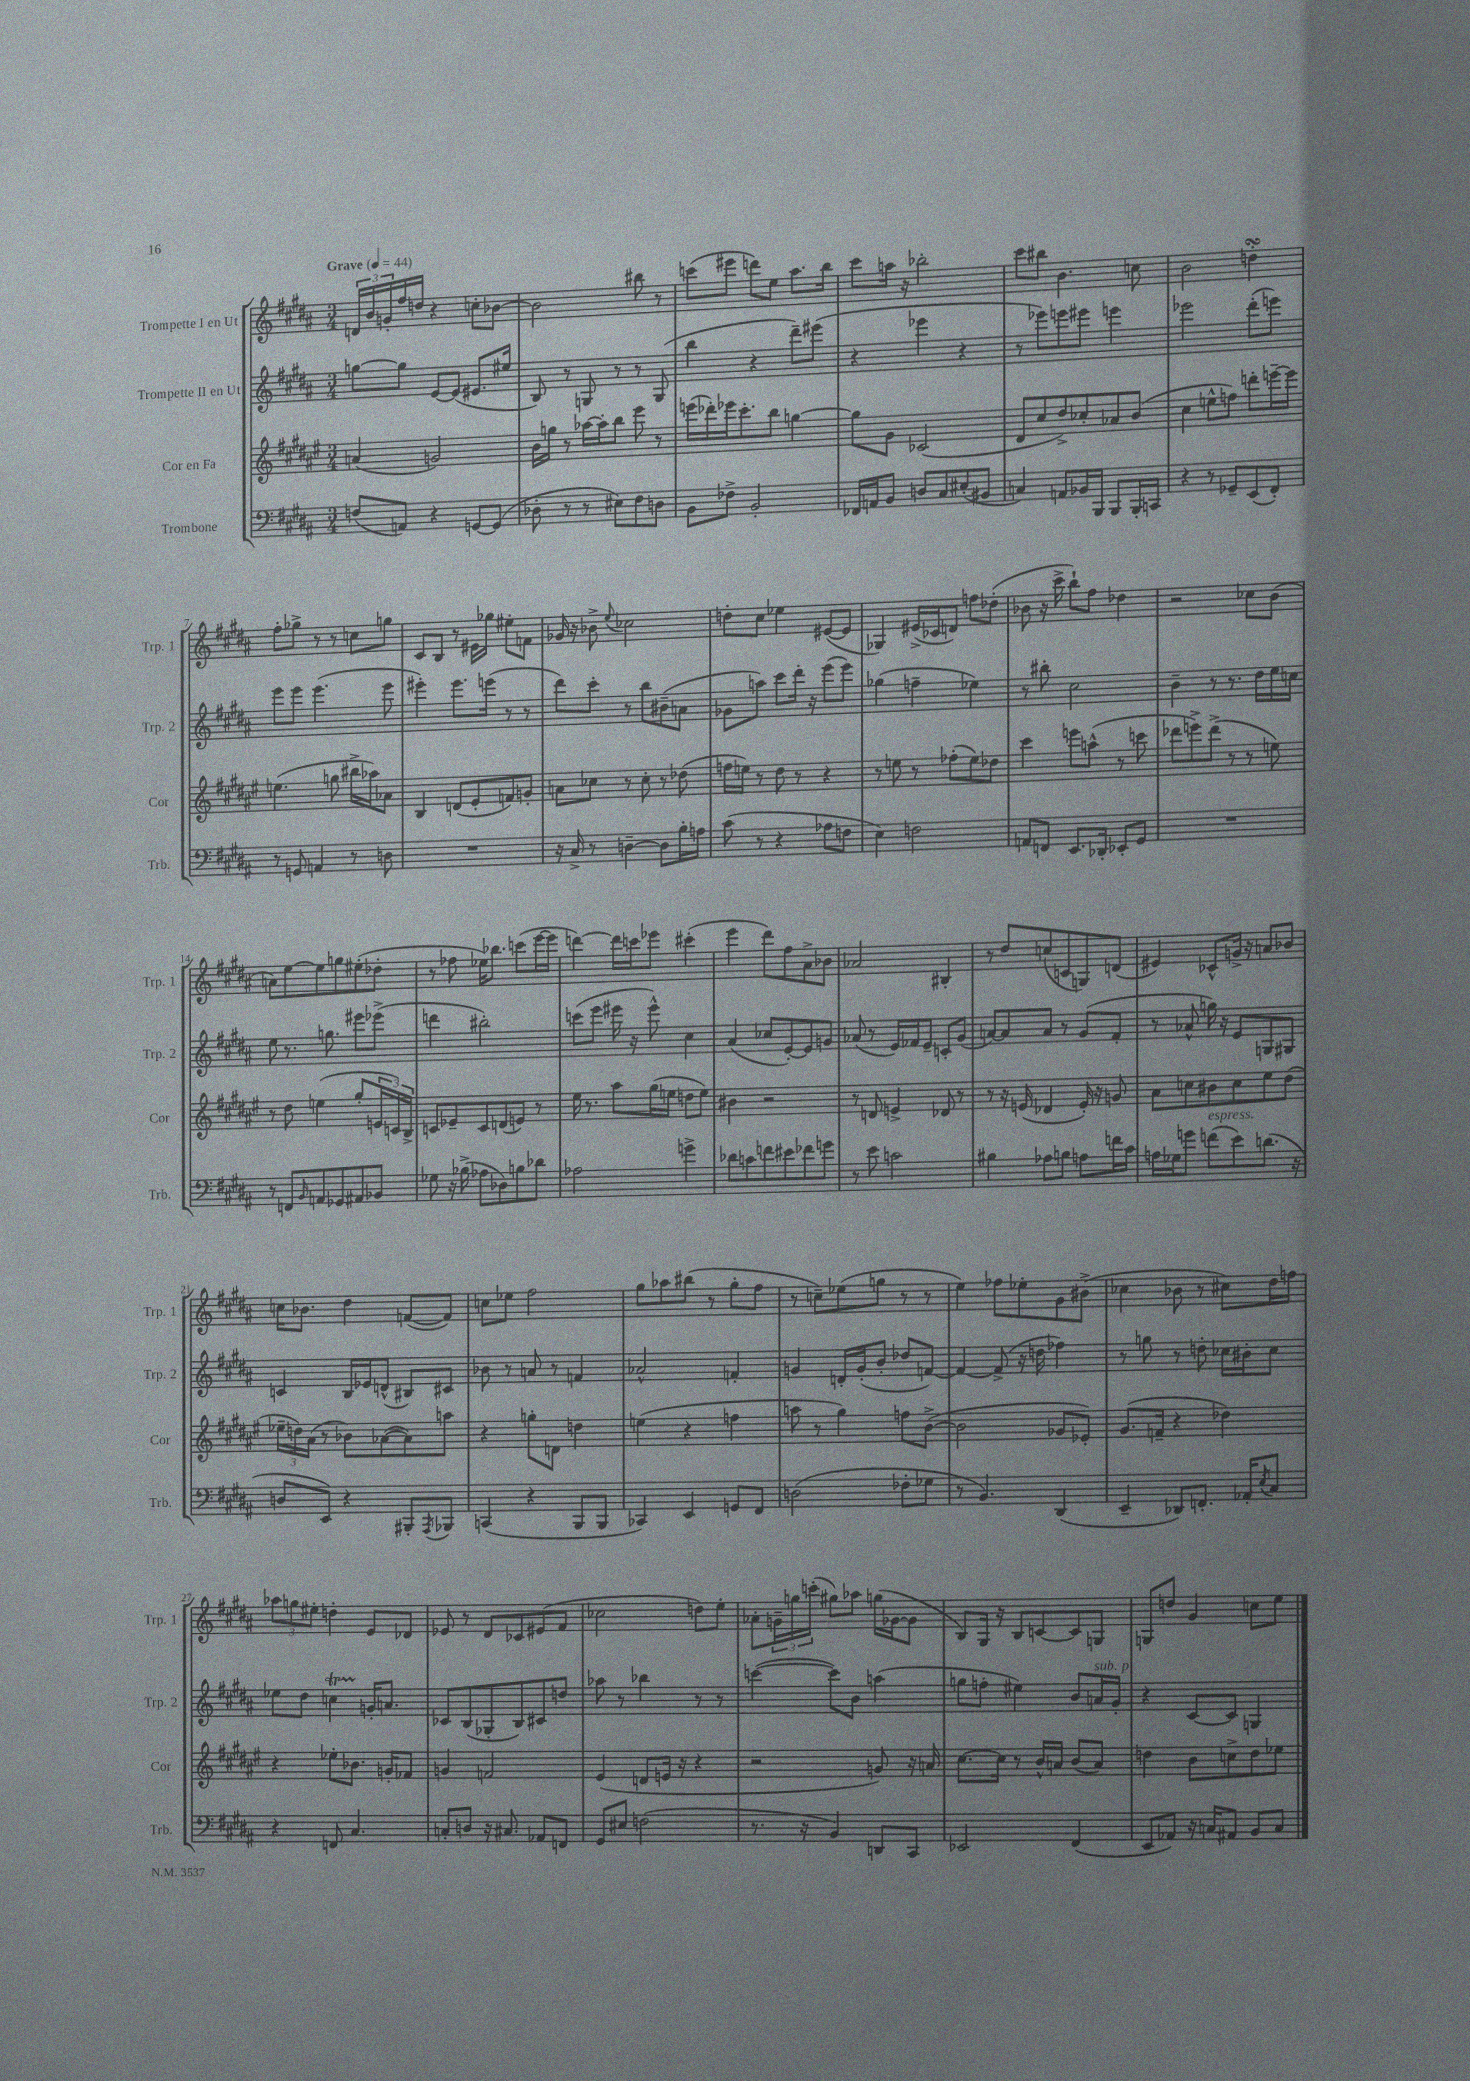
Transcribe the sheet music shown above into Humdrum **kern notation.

**kern	**kern	**kern	**kern
*staff4	*staff3	*staff2	*staff1
*clefF4	*clefG2	*clefG2	*clefG2
*k[f#c#g#d#a#]	*k[f#c#g#d#a#e#]	*k[f#c#g#d#a#]	*k[f#c#g#d#a#]
*M3/4	*M3/4	*M3/4	*M3/4
*MM44	*MM44	*MM44	*MM44
(8F	(4a	[8gg	24d
.	.	.	24b
.	.	.	24g'
8AA)	.	8gg]	16ff#
.	.	.	16dd
4r	2g)	[8e	4r
.	.	(8e]	.
[8GG	.	8.e#	8cc'
(8GG]	.	.	[8b-
.	.	16ee#	.
=	=	=	=
8D-'	16b	8B)	2b-]
.	16gg	.	.
8r	8r	8r	.
8r	[16aa-	8G	.
.	16aa-']	.	.
8E#)	8bb	8r	.
8F#	8eee#	8r	8bb#
8D	8r	(8G	8r
=	=	=	=
8BB	(16eee	4bb	(8ccc
.	16ddd-')	.	.
8F-^	16eee-	.	8eee#
.	8.ccc#'	.	.
2BB'	.	4r	8ddd)
.	8bb	.	8ee
.	[4gg	8ddd#~)	8.aa#
.	.	(8eee#	.
.	.	.	16bb
=	=	=	=
16FF-	8gg]	4r	8ccc#
16AA	.	.	.
8BB	8g#	.	16aa
.	.	.	16r
8D	(2c-	4eee-	2bb-'
8C#	.	.	.
(8E#'	.	4r	.
8BB#	.	.	.
=	=	=	=
4C)	8d#	8r	8ccc#
.	8cc#	8eee-)	8bb#
8AA	8dd#^)	8eee	4.b
16BB-	8cc-'	8eee#	.
16BBB	.	.	.
8BBB	8a-	4eee	.
16BBB'	(8b	.	8cc
16CC	.	.	.
=	=	=	=
4r	4cc#	2eee-	2b
8r	8ee^^	.	.
8GG-~	8ff)	.	.
(8EE	8ddd'	(8ddd#'	4dd'
8FF#')	[16eee~	8eee)	.
.	16eee]	.	.
=	=	=	=
8r	(4.ee	8eee	8ff#'
8GG	.	8eee	8gg-^
4AA	.	(4.eee	8r
.	8gg	.	8r
8r	16bb#^	.	8cc
.	16aa-)	.	.
8D	8a-	8eee	8gg
=	=	=	=
2.r	4B	4eee#')	8c#
.	.	.	8B
.	(8d	8.eee#	8r
.	8e#'	.	16e#
.	.	(16eee	16gg-
.	8f)	8r	8ee#'
.	8g'	8r	8f
=	=	=	=
16r	8a	8ddd#)	16g-
16C#^	.	.	16r
8r	8cc-	8ccc#'	8b-^
.	.	.	8qqee
[4D~	8r	8r	2cc-
.	8cc-'	8bb	.
8D]	8r	(8b#~	.
16B'	(8dd-	8a	.
16A	.	.	.
=	=	=	=
(8c#	16ff	8g-	8dd'
.	16ee)	.	.
8r	8r	8aa)	8cc#
4r	8dd#	8ccc#	4ee-
.	8r	16ddd#'	.
.	.	16r	.
8A-	4r	(8eee	([8e#
8F	.	8eee)	8e#]
=	=	=	=
4E)	8r	(4gg-	4G-)
.	8ee	.	.
2F	8r	4ff~	(16e#^
.	.	.	16c-
.	(8ff-'	.	8d)
.	8ee)	4ee-)	8ff
.	8dd-	.	(8dd-'
=	=	=	=
8AA	4ccc#	8r	8b-
8FF	.	8bb#'	16r
.	.	.	16ccc#^
8.EE	8eee	2cc#	8bb`)
.	(8aa^^	.	8ff#
16DD-'	.	.	.
8EE-'	8r	.	4dd-
8GG#	8ccc	.	.
=	=	=	=
2.r	8ddd-	4b~	2r
.	8eee^)	.	.
.	(8ddd-^	8r	.
.	8r	8.r	.
.	8r	.	8cc-
.	.	16dd#	.
.	8ee)	16ee	(8b
.	.	16cc	.
=	=	=	=
8r	8r	8ee	8a)
8FF	8dd#	8.r	[8ee
16qqBB	.	.	.
8AA	(4ee	.	8ee]
.	.	8.gg	.
8GG-	.	.	8gg
8AA#	8gg#'	8eee#	(8ee#'
8BB-	24e	(8eee-^	8dd-'
.	24c)	.	.
.	24B^	.	.
=	=	=	=
8G-	8c	4ddd	8r
16r	8e-~	.	8ff-
(16B-^	.	.	.
8A-	8c	2bb#')	16ee-)
.	.	.	8.bb-
8D-)	(8d	.	.
8B	8e)	.	(8ccc
8d-	8r	.	[16eee
.	.	.	16eee]
=	=	=	=
2A-	16ee#	(8ccc	[4ddd)
.	8.r	.	.
.	.	8eee	.
.	8aa#	16eee#	16ddd]
.	.	16r	16ccc
.	(16gg#	8eee#^^)	8eee-
.	16ee	.	.
4g^	8dd	4cc#	(4ccc#'
.	8ee)	.	.
=	=	=	=
8d-	4b#	(4a#	4eee
8c	.	.	.
8f	2r	8cc-	8ddd#)
8e#	.	[8e')	8ff#
8f-	.	8e]	8a#^
8g	.	8g	8b-
=	=	=	=
8r	8r	(8a-	2a-
8e	8d	8r	.
2c	4e^	16e)	.
.	.	16f-	.
.	.	8e~	.
.	8d-	8c'	4B#'
.	8r	(8g#	.
=	=	=	=
4B#	8r	[8a)	8r
.	16r	8a]	8dd#
.	(16e	.	.
8A-	4d-	8a	(8cc
8B	.	8r	8c
8A	16e')	(8g#	8G)
.	16r	.	.
16f	8g	8f#'	(8d
16c#	.	.	.
=	=	=	=
16A	8a#	8r	4e#)
16G-	.	.	.
8g	8cc	8a-^^	.
(8f	8b#	16gg)	8c-^^
.	.	16r	.
8e)	8cc	8e	16g^
.	.	.	16r
(8.d	8ee#	8G	8a
.	(8dd#	8G#	8b-
16r	.	.	.
=	=	=	=
8D	24ee-~	4c	16cc
.	24dd)	.	.
.	.	.	8.b-
.	(24a#	.	.
8EE)	8r	.	.
4r	8b-)	16B	4dd#
.	.	16e-	.
.	([8a-	(8d^^	.
8BBB#'	8a-])	8B#)	([8f
8qAAA#	.	.	.
8BBB-	8aa	8c#	8f])
=	=	=	=
(4CC	4r	8b-	8cc
.	.	8r	8ee-
4r	8gg'	8a	2ff#
.	8d	8r	.
8BBB	4dd	4f	.
8BBB	.	.	.
=	=	=	=
4CC-)	(4ee	2a-^^	8gg#
.	.	.	8aa-
4EE	4r	.	(8bb#
.	.	.	8r
8GG	4ff	4f'	8gg#'
8FF#	.	.	8ff#
=	=	=	=
(2D	8aa	4g	8r
.	8r	.	8cc~)
.	4gg#)	16d'	(8ee-
.	.	(16g'	.
.	.	8b'	8gg
8F-'	8ff	8dd-	8r
8G-	([8b^	[8f)	8r
=	=	=	=
8r	2b]	4f_	4ee)
4.BB)	.	.	.
.	.	(8f^]	8ff-
.	.	16r	8ee-'
.	.	16dd	.
(4DD#	8g-	4ff-)	8g#
.	8e-')	.	(8b#^
=	=	=	=
4EE~	(8.g#	8r	4cc-
.	.	8gg	.
.	16f~	.	.
8DD-)	4r	8r	8b-
8.FF'	.	8dd'	8r
.	4dd-)	16cc-	8cc#)
16AA-'	.	16b#'	.
8qE	.	.	.
8C#	.	8cc-	16dd#
.	.	.	16ff
=	=	=	=
4r	4r	8ee-	12aa-
.	.	.	12gg
.	.	8dd#	.
.	.	.	12ee#'
8FF	8ee-'	4cc	4dd'
4.C#	8.b-	.	.
.	.	16g'	8e
.	16g'	8.a	.
.	8f-	.	8d-
=	=	=	=
8C'	4g	8c-	8e-
8D	.	(8B	8r
16r	2f	8G-'	8d#
8.C#	.	.	.
.	.	8B)	8c-
8AA-	.	8c#	(8e#
8FF	.	8dd	8f#
=	=	=	=
8GG#	(4e#	8aa-	2cc-
8E#	.	8r	.
(2F	8d	4bb-	.
.	16e	.	.
.	16r	.	.
.	4r	8r	8dd)
.	.	8r	8ee'
=	=	=	=
8.r	2r	([4ccc	8a-'
.	.	.	24g~
.	.	.	24gg
16r	.	.	.
.	.	.	(24ccc'
4BB)	.	8ccc])	8gg#)
.	.	8b	8aa-
8DD	8g)	(4aa	(16gg
.	.	.	[16g-
8CC#	16r	.	8g-]
.	16a	.	.
=	=	=	=
2EE-	[8.cc#	8gg	8B)
.	.	8ff'	16G#
.	16cc#]	.	16r
.	8r	4ee#)	8B
.	16b^^	.	[8c
.	16a	.	.
(4FF#	(8b	8b	8c]
.	8a)	16a	8G
.	.	16g#'	.
=	=	=	=
8EE	4dd	4r	8G
8AA-)	.	.	8dd
16r	8b	[8c#	4g#
16C	.	.	.
8AA#	8cc^	8c#]	.
8BB	8dd	4G	8cc
8C	8ee-	.	8ee
==	==	==	==
*-	*-	*-	*-
